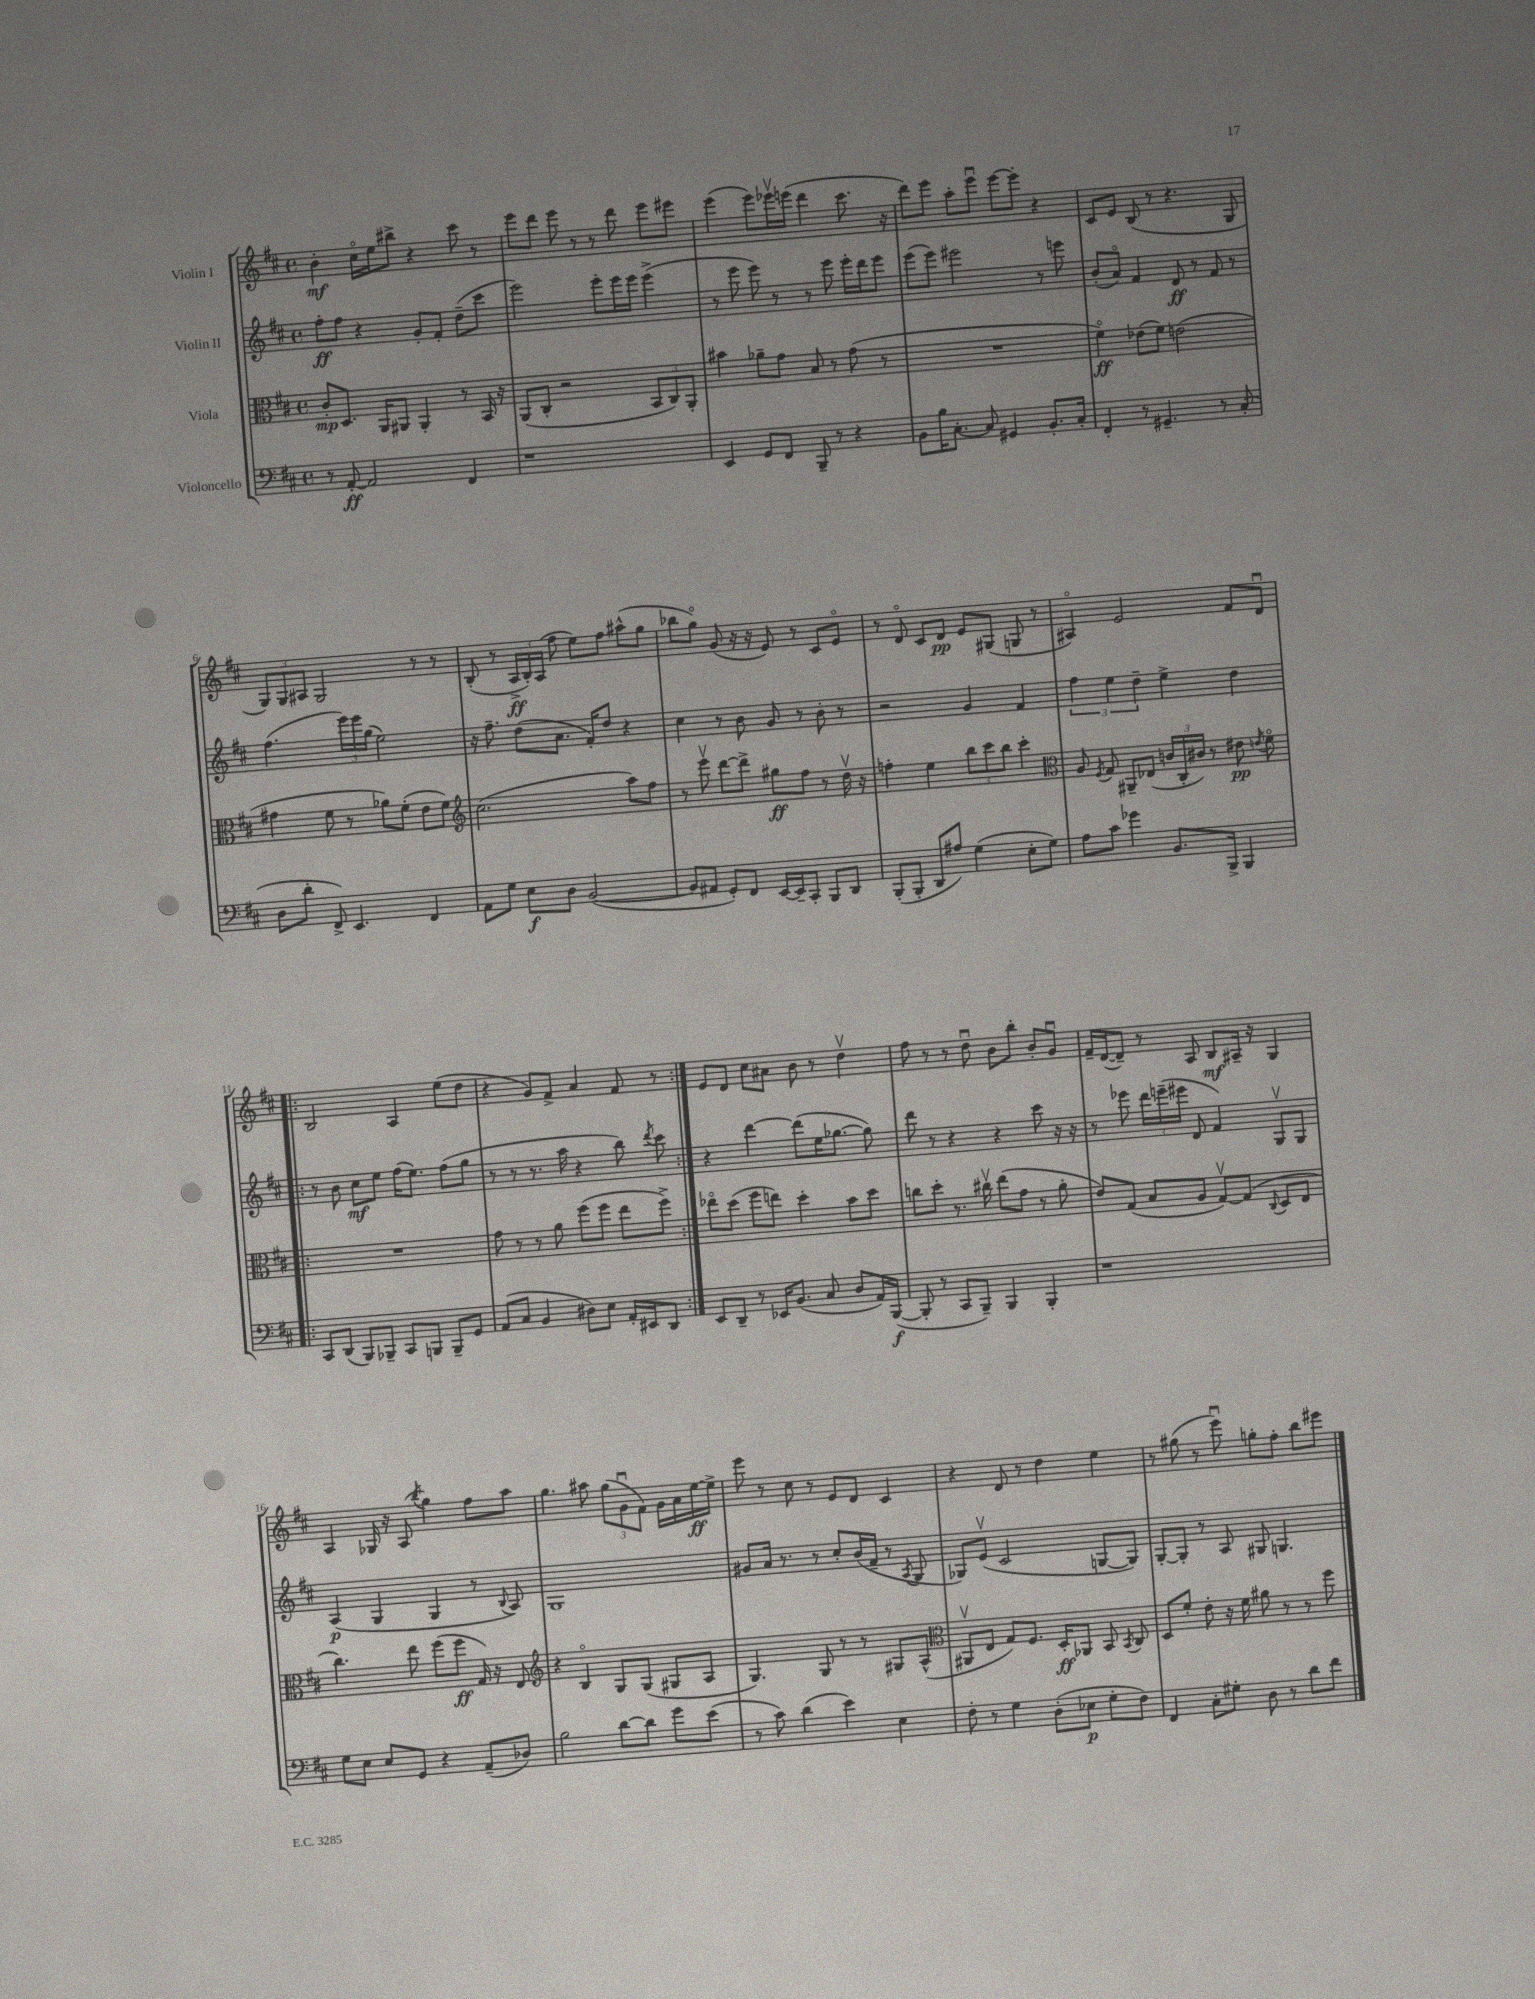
<<
\new StaffGroup <<
\new Staff = "s0" \with { instrumentName = "Violin I" } {
    \clef treble \key d \major \defaultTimeSignature \time 4/4
    \autoBeamOff b'4-.\mf cis''16[\flageolet e''16 bis''8]-> r4 cis'''8 r8 |
    e'''8[ d'''8] e'''8 r8 r8 d'''8 e'''8[ eis'''8] |
    e'''4( e'''8[) ees'''16\upbow e'''16]( d'''4 cis'''8. r16 |
    d'''8[) e'''8] a''8[-. e'''8]\downbow e'''8[~ e'''8]-. r4 |
    cis'8[ e'8] b8( r8 r4. g8 |
    \tuplet 3/2 { g8[) g8 ais8] } g2 r8 r8 |
    b8-.( r8 \tuplet 3/2 { a16[->\ff b16-.) a16]( } fis''8 e''8[) fis''8] ais''8[-^( g''8] |
    bes''8[ g''8]\flageolet) g'8( r16 r16 e'8) r8 cis'8[ e'8]\flageolet |
    r8 d'8\flageolet cis'8[ d'8]\pp e'8[ gis8]( g8 r8 |
    ais4\flageolet) e'2 fis'8[ d'8]\downbow |
    \repeat volta 2 { b2 a4 e''8[( d''8] |
    r4 g'8[) fis'8]-> a'4 fis'8 r8 | }
    e'8[ d'8] cis''8[ ais'8] b'8 r8 d''4\upbow |
    fis''8 r8 r8 d''8\downbow b'8[ b''8]-. b'8[-. g'8]\downbow |
    fis'16[-- d'16~( d'8]--) r8 a8 b8[\mf ais16]-- r16 g4 |
    a4 ges16 r16 a8( \acciaccatura { b''8 } g''4) fis''8[ a''8] |
    g''4. ais''8 \tuplet 3/2 { g''8[( g'8\downbow fis'8]) } g'16[ a'16 e''16~\ff e''16]-> |
    e'''8 r8 cis''8 r8 e'8[ d'8] cis'4 |
    r4 d'8 r8 d''4 e''4 |
    r8 gis''8( r8 e'''8\downbow) g''8[-. fis''8]-. b''8[ eis'''8] \bar "|." |
}
\new Staff = "s1" \with { instrumentName = "Violin II" } {
    \clef treble \key d \major \defaultTimeSignature \time 4/4
    \autoBeamOff fis''8[-.\ff fis''8] r4 g'8[-. fis'8]-. d''8[--( cis'''8] |
    e'''2) e'''8[-. e'''16 e'''16] e'''4->( |
    r8 e'''8 e'''8) r8 r8 e'''8 e'''16[-. d'''16 e'''8] |
    e'''8[( e'''8]) eis'''2 r8 e'''8 |
    b'8[-.( a'8]\flageolet) fis'4 d'8\ff r8 fis'8 r8 |
    fis''4.( \tuplet 3/2 { e'''16[) e'''16 g''16]( } e''2) |
    r16 fis''8.-- d''8[( a'8.] fis'16[-.) d''8] r4 |
    cis''4 r8 b'8 g'8 r8 b'8-. r8 |
    r2 g'4 fis'4 |
    \tuplet 3/2 { fis''4 e''4 d''4-- } e''4-> d''4 |
    \repeat volta 2 { r8 b'8 cis''8[\mf e''8] fis''16[( e''8.]) fis''8[( g''8] |
    r8 r8 r8. a''16 r4 b''8) \acciaccatura { d'''8 } cis'''8 | }
    r4 d'''4~ d'''8[( e''16 ges''8.]~ ges''8) |
    d'''8 r8 r4 r4 cis'''8 r16 r16 |
    r8 ees'''8 \tuplet 3/2 { d'''16[ e'''16--( eis'''16] } d'8 fis'4) g8[\upbow g8] |
    a4\p( g4 g4 r8 \appoggiatura { b8 } a8) |
    g1 |
    gis'8[ a'16] r8. r8 cis''8[-. b'16( fis'16]-- r8 \acciaccatura { a8 } g8 |
    ges8[) e'8]\upbow( cis'2 g8[~ g8]) |
    g8[~-. g8]-. r8 a8 gis8 g4. \bar "|." |
}
\new Staff = "s2" \with { instrumentName = "Viola" } {
    \clef alto \key d \major \defaultTimeSignature \time 4/4
    \autoBeamOff cis'8[-.\mp d8.] a,16[ ais,8] ais,4-. r8 b,16 r16 |
    a,8[( cis8]-. r2 \tuplet 3/2 { b,8[ cis8) a,8]-. } |
    bis'4 aes'8[-- g'8] b8 r8 g'8( r8 |
    R1 |
    fis'4\flageolet\ff) ees'8[( fis'8]) e'2( |
    gis'4 fis'8 r8 aes'8[) fis'8]-.( e'8[ fis'8]) |
    \clef treble cis''2.( a''8[) fis''8] |
    r8 e'''8\upbow d'''8[~ d'''8]-> gis''8[\ff fis''8] r8 d''16\upbow r16 |
    f''4-. e''4 \tuplet 3/2 { b''8[ cis'''8 b''8] } cis'''4-. |
    \clef alto a8 \acciaccatura { fis8 } g8 ais,8[-- ees8]( \tuplet 3/2 { c'16[ cis16-. cis'16]) } r8 eis'8\pp \acciaccatura { e'8 } fis'8\flageolet |
    \repeat volta 2 { R1 |
    g'8 r8 r8 a'8 fis''8[( fis''8] e''8[ fis''8]->) | }
    ees''8[\flageolet d''8]( fis''8[ e''8]) d''4-. b'8[ d''8] |
    c''8[ d''8]-. r8. cis''16\upbow e''8[( g'8] r8 a'8-. |
    e'8[) g8]( b8[ a8] g8[~\upbow) g8]( \appoggiatura { cis8 } d8[ e8] |
    cis''4.) e''8 fis''8[( fis''8]\ff g16) r16 e8 |
    \clef treble r4 b4\flageolet g8[ g8]( gis8[ a8] |
    g4.) g8 r8 r8 gis8[ a8]-^( |
    \clef alto ais,8[\upbow e8] g8[) fis8.] d16[-.\ff aes,8] b,8 \acciaccatura { b,8 } cis8 |
    d8[ fis'8]-. e'8-. r16 fis'16 ais'8 r8 r8 fis''8 \bar "|." |
}
\new Staff = "s3" \with { instrumentName = "Violoncello" } {
    \clef bass \key d \major \defaultTimeSignature \time 4/4
    \autoBeamOff r8 a,8~-.\ff a,2 fis,4 |
    r1 |
    e,4 g,8[ fis,8] b,,8-- r8 r4 |
    b,8[ b16 cis8.]~-. cis8 gis,4 b,8.[-. cis16]-. |
    fis,4-. r8 gis,4.-- r8 cis8-.( |
    d8[ d'8]-. fis,8->) e,4. fis,4 |
    a,8[ g8] e8[\f d8] b,2~( |
    b,8[ ais,8] g,8[-.) fis,8] e,16[~ e,16-- cis,8]-. b,,8[ d,8] |
    b,,8[-.( b,,8]-. d,8[ ais8]) g4( e8[-. g8]) |
    a8[ cis'8] ges'4 b,8.[ b,,16]-> b,,4 |
    \repeat volta 2 { cis,8[ d,8]( b,,8[) bes,,8]-- cis,8[ b,,8] b,,8[-- g,8] |
    a,8[( cis8] b,4 dis8[) e8] a,16[-. eis,16 d,8] | }
    e,8[ d,8]-- r8 ees,16[ b,8.]( cis8 d8[ a,16) b,,16]~\f( |
    b,,8-. r8 cis,8[ b,,8]--) b,,4 b,,4-. |
    r1 |
    g8[ e8] e8[ g,8] r4 a,8[--( des8]) |
    b2 d'8[~ d'8] g'8[ e'8]( |
    r8 cis'8) d'4( e'4) e4 |
    fis8-. r8 g4 d8[-.( ees8]\p g8[-. fis8]) |
    fis,4 cis8[-. gis8]-. d8 r8 d'8[ fis'8] \bar "|." |
}
>>
>>
